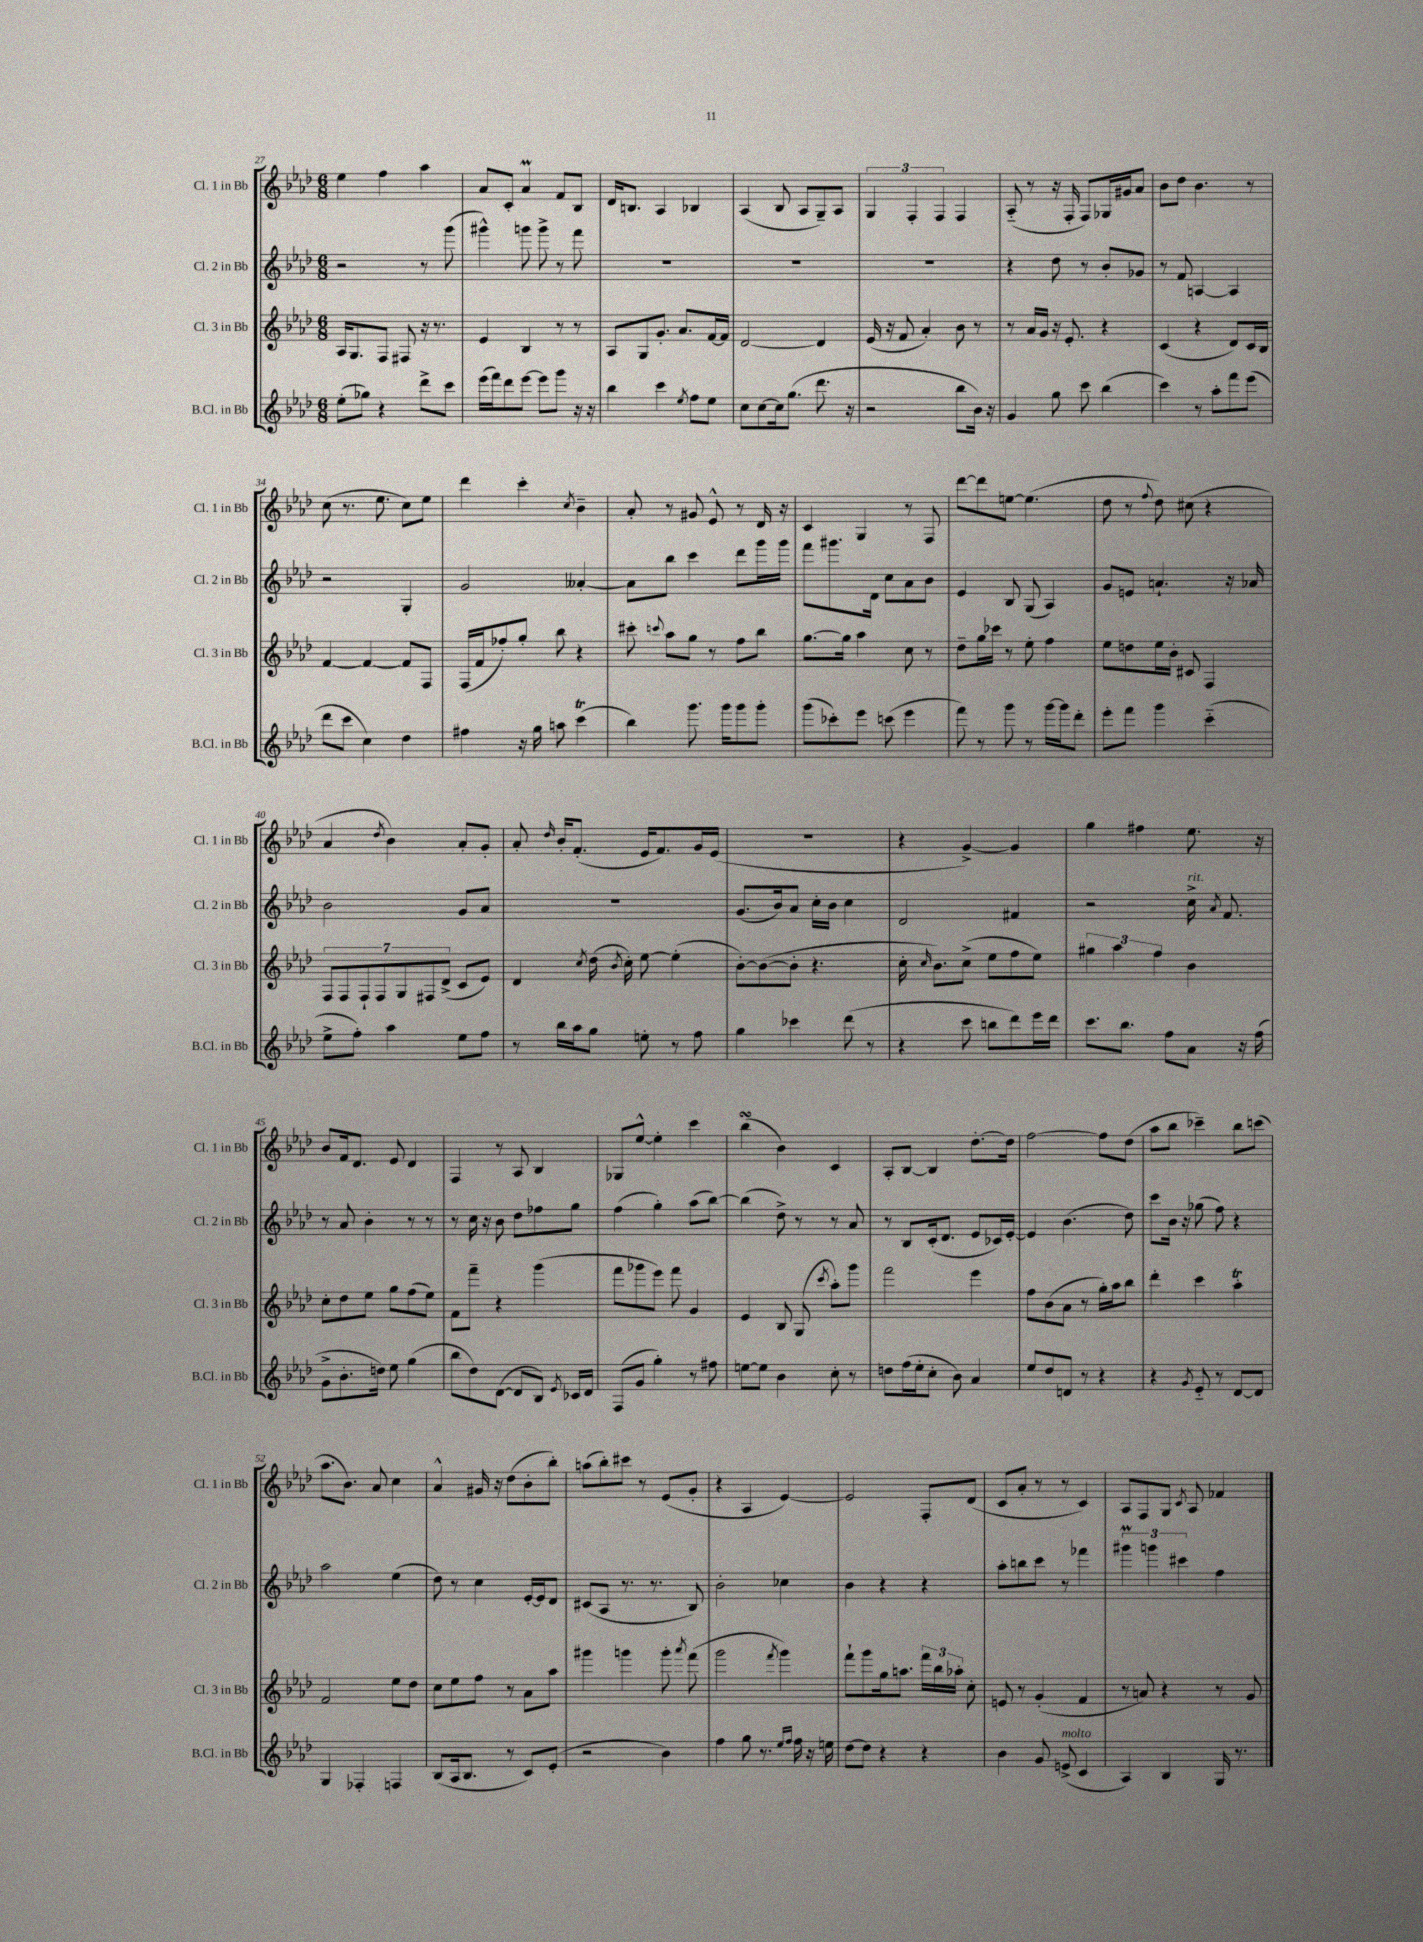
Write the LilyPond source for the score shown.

<<
\new StaffGroup <<
\new Staff = "s0" \with { instrumentName = "Cl. 1 in Bb" shortInstrumentName = "Cl. 1 in Bb" } {
    \clef treble \key aes \major \numericTimeSignature \time 6/8
    \autoBeamOff ees''4 f''4 aes''4 |
    aes'8[ c'8]-. aes'4\prall f'8[ bes8] |
    des'16[ b8.] aes4 bes4 |
    aes4( bes8 aes8[ g8--) aes8] |
    \tuplet 3/2 { g4 f4-. f4 } f4 |
    aes8-_( r8 r16 f16-. f8[) ges16 gis'16 aes'8] |
    bes'8[ des''8] bes'4. r8 |
    c''8( r8. ees''8. c''8[) ees''8] |
    des'''4 c'''4-. \acciaccatura { c''8 } bes'4-- |
    aes'8-. r8 gis'8 ees'8-^ r8 des'16 r16 |
    c'4 g4 r8 f8 |
    des'''8[~ des'''8 e''8]~ e''4.( |
    des''8 r8 \appoggiatura { f''8 } des''8) cis''8( r4 |
    aes'4 \acciaccatura { des''8 } bes'4) aes'8[-. g'8]-. |
    aes'8-. \grace { des''16 } bes'16[-. f'8.]-.( ees'16[ f'8.) g'16 ees'16]( |
    R2. |
    r4 g'4~->) g'4 |
    g''4 fis''4 ees''8. r16 |
    bes'8[ f'16 des'8.] ees'8 des'4 |
    f4 r8 aes8 bes4 |
    ges8[ ees''8]~-^ ees''4-. c'''4 |
    bes''4\turn( bes'4) c'4 |
    aes8[-. bes8]~ bes4 des''8.[~-. des''16] |
    f''2~ f''8[ des''8]( |
    aes''8[ bes''8] ces'''4--) bes''8[ c'''8]( |
    aes''8.[ bes'8.]) aes'8 c''4 |
    aes'4-^ gis'16 r16 des''8[( bes'8-. bes''8]-.) |
    a''8[( bes''8-.) cis'''8] r8 ees'8[( g'8]-. |
    r4 aes4 ees'4~) |
    ees'2 f8[-. des'8]( |
    c'8[ aes'8]-. r8 r8 c'4) |
    aes8[ f8 g8] \acciaccatura { c'8 } aes8 fes'4 \bar "|." |
}
\new Staff = "s1" \with { instrumentName = "Cl. 2 in Bb" shortInstrumentName = "Cl. 2 in Bb" } {
    \clef treble \key aes \major \numericTimeSignature \time 6/8
    \autoBeamOff r2 r8 g'''8( |
    gis'''4-^) g'''8 g'''8-> r8 f'''8 |
    R2. |
    R2. |
    R2. |
    r4 des''8 r8 bes'8[-. ges'8] |
    r8 f'8 a4~ a4 |
    r2 g4-. |
    g'2 aeses'4~-. |
    aeses'8[ bes''8] c'''4 des'''8[ g'''16 g'''16] |
    f'''8[ gis'''8. des'16] c''8[ aes'8 bes'8] |
    ees'4 bes8 g8( aes4) |
    g'8[ e'8] a'4.-! r16 aes'16 |
    bes'2 g'8[ aes'8] |
    R2. |
    g'8.[( bes'16) aes'8] c''16[-. bes'16] c''4 |
    des'2 fis'4 |
    r2 c''16->^\markup { \italic "rit." } \acciaccatura { aes'8 } f'8. |
    r8 aes'8 bes'4-. r8 r8 |
    r8 c''16 r16 bes'8 des''8[ fes''8 g''8] |
    f''4( g''4-.) aes''8[( bes''8]~) |
    bes''4( des''8->) r8 r8 aes'8 |
    r8 bes8[ c'16-.( des'8.] ees'8[ ces'16) ees'16]~-. |
    ees'4 bes'4.( des''8) |
    c'''8[ bes'16] r16 ges''8( f''8) r4 |
    aes''2 ees''4( |
    des''8) r8 c''4 ees'16[~-. ees'16 des'8] |
    cis'8[( aes8] r8. r8. bes8) |
    bes'2-. ces''4 |
    bes'4 r4 r4 |
    aes''8[-. b''8 c'''8] r8 fes'''4 |
    \tuplet 3/2 { gis'''4\prall g'''4 cis'''4 } f''4 \bar "|." |
}
\new Staff = "s2" \with { instrumentName = "Cl. 3 in Bb" shortInstrumentName = "Cl. 3 in Bb" } {
    \clef treble \key aes \major \numericTimeSignature \time 6/8
    \autoBeamOff aes16[ g8. f8] fis8 r16 r8. |
    ees'4 bes4 r8 r8 |
    aes8[ g8 g'8.]-. aes'8.[ f'16~ f'16] |
    des'2~ des'4 |
    ees'16( r16 f'8 aes'4-.) bes'8 r8 |
    r8 aes'16[ g'16] r16 ees'8.-. r4 |
    c'4( r4 des'8[) c'16 bes16] |
    f'4~ f'4~ f'8[ f8] |
    f16[( f'16 fes''8-.) g''8]-. bes''8 r4 |
    cis'''8-. \appoggiatura { c'''8 } aes''8[ g''8] r8 f''8[ bes''8] |
    g''8.[~ g''16] aes''4 c''8 r8 |
    des''8[-- g''16 ces'''16] r8 ees''8-. f''4 |
    ees''8[ d''8 ees''16 bes'16]-. cis'8 f4 |
    \tuplet 7/4 { f8[ f8 f8-! f8 g8 fis8 des'8]->( } c'8[ ees'8]) |
    des'4 \acciaccatura { c''8 } des''16( \acciaccatura { bes'8 } c''16-.) ees''8~ ees''4-.( |
    bes'8[~-.) bes'8~( bes'8]-. r4. |
    c''16-. \grace { c''16 } bes'8.[) c''8]->( ees''8[ f''8 ees''8]) |
    \tuplet 3/2 { gis''4 aes''4 f''4 } bes'4 |
    c''8[-. des''8 ees''8] g''8[ f''8( ees''8]) |
    f'8[ f'''8]-- r4 g'''4( |
    f'''8[ ges'''8 ees'''8]) f'''8 g'4 |
    ees'4 bes8 g8( \acciaccatura { c'''8 } aes''8[-.) g'''8] |
    f'''2 ees'''4 |
    f''8[ bes'8( aes'8] r8 g''16[-.) aes''16 bes''8] |
    des'''4-. c'''4 aes''4-.\trill |
    f'2 ees''8[ des''8] |
    c''8[ ees''8 f''8] r8 aes'8[ aes''8] |
    gis'''4 g'''4 g'''8-. \acciaccatura { aes'''8 } f'''8( |
    g'''2 \acciaccatura { f'''8 } g'''4) |
    f'''8[-! g'''8 g''16 a''8.] \tuplet 3/2 { f'''16[ bes''16 aes''16]-. } c''8-. |
    e'8 r8 g'4-.( f'4 |
    r8 a'8) r4 r8 g'8 \bar "|." |
}
\new Staff = "s3" \with { instrumentName = "B.Cl. in Bb" shortInstrumentName = "B.Cl. in Bb" } {
    \clef treble \key aes \major \numericTimeSignature \time 6/8
    \autoBeamOff ees''8[-.( ges''8]) r4 des'''8[-> c'''8] |
    ees'''16[( f'''16) des'''8 ees'''8]~ ees'''8[ g'''8] r16 r16 |
    bes''4 c'''4 \acciaccatura { ees''8 } f''8[ ees''8] |
    c''8[ c''8~ c''16 g''8.]( des'''8. r16 |
    r2 bes''8[ bes'16]) r16 |
    g'4 g''8 c'''8 bes''4( |
    c'''4) r8 aes''8[-. f'''8 ees'''8]( |
    des'''8[ c'''8] c''4) des''4 |
    fis''4 r16 g''16 a''8 c'''4\trill( |
    bes''4) g'''8. g'''16[ g'''8 g'''8]-. |
    g'''8[( ces'''8-.) ees'''8] c'''8( ees'''4 |
    f'''8) r8 g'''8 r8 g'''16[~ g'''16 des'''8]-. |
    ees'''8[-. f'''8] g'''4 c'''4-_( |
    ees''8[-> f''8]-.) aes''4 ees''8[ f''8] |
    r8 bes''16[ aes''16 g''8] e''8-. r8 f''8 |
    g''4 ces'''4 des'''8( r8 |
    r4 c'''8 b''8[ des'''8) ees'''16 des'''16] |
    c'''8.[ bes''8.] f''8[ aes'8] r16 f''16( |
    g'8[-> bes'8.-. d''16]) ees''8 g''4( |
    bes''8[ des''8) des'8]~( des'8[ bes8]) \acciaccatura { ees'8 } ces'16[ des'16] |
    f8[( g'8] g''4-.) r8 fis''8 |
    e''8[~ e''8] bes'4 c''8-. r8 |
    d''8[ f''16( ees''16-. c''8]-. bes'8) aes'4 |
    ees''8[ des''8 d'8] r8 r4 |
    r4 \acciaccatura { g'8 } ees'8-_ r8 des'8[~ des'8] |
    g4 fes4-. f4 |
    bes8[( aes16 bes8.] r8 c'8[) ees'8]-.( |
    r2 bes'4) |
    f''4 g''8 r8. \grace { ees''16[ f''16] } f''16 r16 e''16 |
    des''8[~ des''8] r4 r4 |
    bes'4 g'8 e'8->^\markup { \italic "molto" }( c'4 |
    aes4) bes4 g16 r8. \bar "|." |
}
>>
>>
\layout { \context { \Score currentBarNumber = #27 } }
